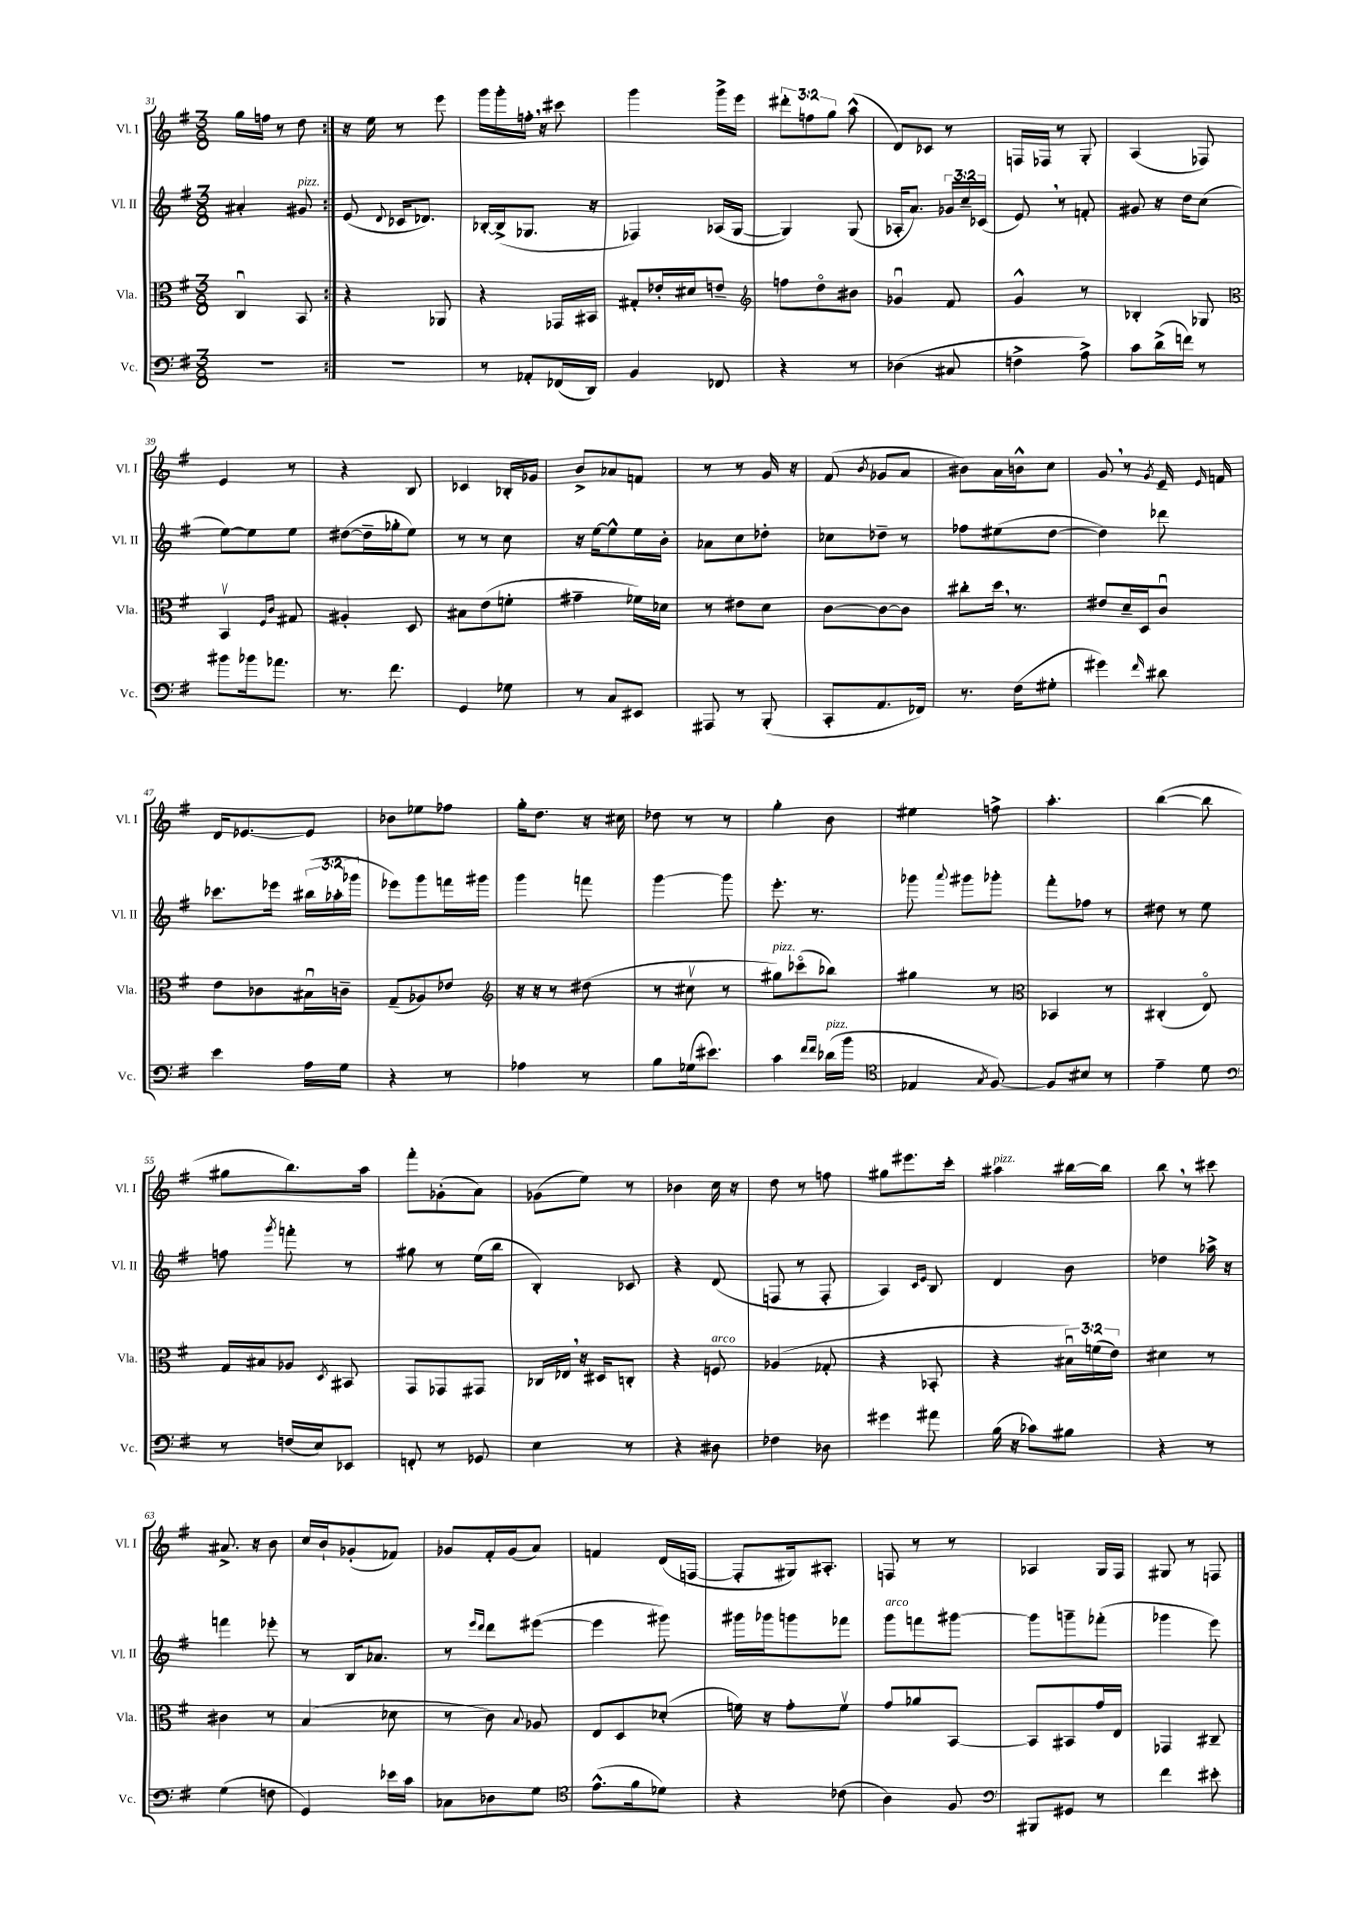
<<
\new StaffGroup <<
\new Staff = "s0" \with { instrumentName = "Vl. I" shortInstrumentName = "Vl. I" } {
    \clef treble \key g \major \numericTimeSignature \time 3/8 \override Staff.TupletNumber.text = #tuplet-number::calc-fraction-text
    \autoBeamOff \repeat volta 2 { g''16[ f''16] r8 d''8 | }
    r16 e''16 r8 e'''8 |
    g'''16[ g'''16-. f''16]-. \breathe r16 cis'''8 |
    g'''4 g'''16[-> e'''16] |
    \tuplet 3/2 { dis'''8[-. f''8 g''8] } a''8-^( |
    d'8[) ces'8] r8 |
    f16[ fes16] r8 g8-. |
    a4( fes8) |
    e'4 r8 |
    r4 b8 |
    ces'4 bes16[-. ges'16] |
    b'8[-> aes'8 f'8] |
    r8 r8 g'16 r16 |
    fis'8( \acciaccatura { b'8 } ges'8[ a'8] |
    bis'8[) a'16 b'16-^ c''8] |
    g'8 \breathe r8 \acciaccatura { g'8 } e'16-- \grace { e'16 } f'16 |
    d'16[ ees'8.~ ees'8] |
    bes'8[ ees''8 fes''8] |
    g''16[-. d''8.] r16 cis''16 |
    des''8 r8 r8 |
    g''4-. b'8 |
    eis''4 f''8-> |
    a''4.-. |
    b''4~( b''8 |
    gis''8[ b''8.) a''16] |
    fis'''8[-. ges'8-.( a'8]) |
    ges'8[( e''8]) r8 |
    bes'4 c''16 r16 |
    d''8 r8 f''8 |
    gis''8[ eis'''8. c'''16]-. |
    ais''4^\markup { \italic "pizz." } bis''16[~ bis''16] |
    b''8 \breathe r8 cis'''8 |
    ais'8.-> r16 b'8 |
    c''16[ b'16-! ges'8-.( fes'8]) |
    ges'8[ fis'16-. ges'16( a'8]) |
    f'4 d'16[( f16]~ |
    f8[-. gis16) ais8.]-. |
    f8 r8 r8 |
    aes4 g16[ fis16] |
    gis8 r8 f8 \bar "|." |
}
\new Staff = "s1" \with { instrumentName = "Vl. II" shortInstrumentName = "Vl. II" } {
    \clef treble \key g \major \numericTimeSignature \time 3/8 \override Staff.TupletNumber.text = #tuplet-number::calc-fraction-text
    \autoBeamOff \repeat volta 2 { ais'4-. gis'8^\markup { \italic "pizz." } | }
    e'8( \appoggiatura { d'8 } ces'16[ des'8.]) |
    bes16[~-. bes16->( ges8.] r16 |
    fes4) aes16[( g16]~ |
    g4) g8( |
    aes16[-. a'8.]) \tuplet 3/2 { ges'16[ c''16-- ces'16]( } |
    e'8) \breathe r8 f'8-. |
    gis'8 r16 d''16[ c''8]( |
    e''8[~) e''8 e''8] |
    dis''8[~( dis''16-- ges''16-. e''8]) |
    r8 r8 c''8 |
    r16 e''16[~ e''8-^ e''16 b'16]-. |
    aes'8[ c''8 des''8]-. |
    ces''8[ des''8]-- r8 |
    fes''8[ eis''8( d''8]~ |
    d''4) des'''8 |
    ces'''8.[ ees'''16] \tuplet 3/2 { bis''16[( aes''16-. ges'''16] } |
    ees'''8[) g'''8 f'''16 gis'''16] |
    g'''4 f'''8 |
    g'''4~ g'''8 |
    e'''8.-. r8. |
    ges'''8 \appoggiatura { a'''8 } gis'''8[ ges'''8]-. |
    fis'''8[-. fes''8] r8 |
    dis''8 r8 e''8 |
    f''8 \acciaccatura { g'''8 } f'''8-. r8 |
    gis''8 r8 e''16[( b''16] |
    b4-.) ces'8 |
    r4 d'8( |
    f8 r8 f8-. |
    a4) \grace { c'16[ e'16] } b8 |
    d'4 b'8 |
    des''4 aes''16-> r16 |
    f'''4 ees'''8-. |
    r8 b16[ aes'8.] |
    r8 \grace { e'''16[ d'''16] } d'''8[ eis'''8]~( |
    eis'''4 gis'''8) |
    gis'''16[ ges'''16 g'''8 fes'''8] |
    g'''8[^\markup { \italic "arco" } f'''8 gis'''8]~ |
    gis'''8[ g'''8-- fes'''8]-.( |
    ges'''4 e'''8) \bar "|." |
}
\new Staff = "s2" \with { instrumentName = "Vla." shortInstrumentName = "Vla." } {
    \clef alto \key g \major \numericTimeSignature \time 3/8 \override Staff.TupletNumber.text = #tuplet-number::calc-fraction-text
    \autoBeamOff \repeat volta 2 { c4\downbow b,8 | }
    r4 aes,8 |
    r4 ges,16[ bis,16] |
    gis8[-. ees'16-. dis'16 e'8]-- |
    \clef treble f''8[ d''8\flageolet bis'8] |
    ges'4\downbow fis'8 |
    g'4-^ r8 |
    bes4-. ges8 |
    \clef alto b,4\upbow \grace { fis16[ c'16] } gis8 |
    ais4-. d8 |
    bis8[ e'8( f'8]-. |
    gis'4-- fes'16[) des'16] |
    r8 eis'8[ d'8] |
    c'8[~ c'8~ c'8] |
    cis''8[-. d''16] \breathe r8. |
    eis'8[ d'16-- d16 c'8]\downbow |
    e'8[ ces'8 bis16\downbow c'16]-- |
    g8[--( aes8) ees'8] |
    \clef treble r16 r16 r8 dis''8( |
    r8 cis''8\upbow r8 |
    gis''8[^\markup { \italic "pizz." }) ces'''8\flageolet( bes''8]) |
    gis''4 r8 |
    \clef alto bes,4 r8 |
    cis4-.( e8\flageolet) |
    g16[ bis16 aes8] \acciaccatura { d8 } bis,8 |
    g,8[ ges,8 gis,8] |
    ces16[ ees16] \breathe r16 dis16[ c8]-. |
    r4 f8^\markup { \italic "arco" } |
    aes4( ges8-. |
    r4 bes,8-. |
    r4 \tuplet 3/2 { bis16[\downbow) f'16( e'16]) } |
    dis'4 r8 |
    cis'4 r8 |
    b4( des'8 |
    r8 c'8) \appoggiatura { b8 } aes8 |
    e8[ d8 des'8]-.( |
    f'16) r16 g'8[-. f'8]\upbow |
    g'8[ aes'8 b,8]~ |
    b,8[ bis,8 g'16 e16] |
    ges,4 cis8-- \bar "|." |
}
\new Staff = "s3" \with { instrumentName = "Vc." shortInstrumentName = "Vc." } {
    \clef bass \key g \major \numericTimeSignature \time 3/8
    \autoBeamOff \repeat volta 2 { R4. | }
    R4. |
    r8 aes,8[-. fes,16( d,16]) |
    b,4 fes,8 |
    r4 r8 |
    des4( cis8 |
    f4-> a8->) |
    c'8[ d'16->( f'16]) r8 |
    bis'8[ bes'16 aes'8.] |
    r8. fis'8. |
    g,4 ges8 |
    r8 c8[ eis,8] |
    ais,,8 r8 b,,8-.( |
    c,8[-. a,8. fes,16]) |
    r8. fis16[( gis8]-. |
    gis'4) \grace { fis'16 } dis'8 |
    e'4 a16[ g16] |
    r4 r8 |
    aes4 r8 |
    b8[ ges16( eis'8.]) |
    c'4 \grace { fis'16[ fis'16] } des'16[^\markup { \italic "pizz." }( b'16] |
    \clef tenor ees4 \acciaccatura { g8 } fis8~) |
    fis8[ bis8] r8 |
    e'4-- d'8 |
    \clef bass r8 f16[( e16) ees,8] |
    f,8-. r8 ges,8 |
    e4 r8 |
    r4 dis8 |
    fes4 des8 |
    gis'4 ais'8 |
    b16( r16 ces'8[) bis8] |
    r4 r8 |
    g4( f8 |
    g,4) ees'16[ c'16] |
    ces8[ des8 g8] |
    \clef tenor e'8.[-^( fis'16 des'8]) |
    r4 ces'8( |
    a4) fis8 |
    \clef bass bis,,8[ gis,8] r8 |
    fis'4 eis'8-. \bar "|." |
}
>>
>>
\layout { \context { \Score currentBarNumber = #31 } }
